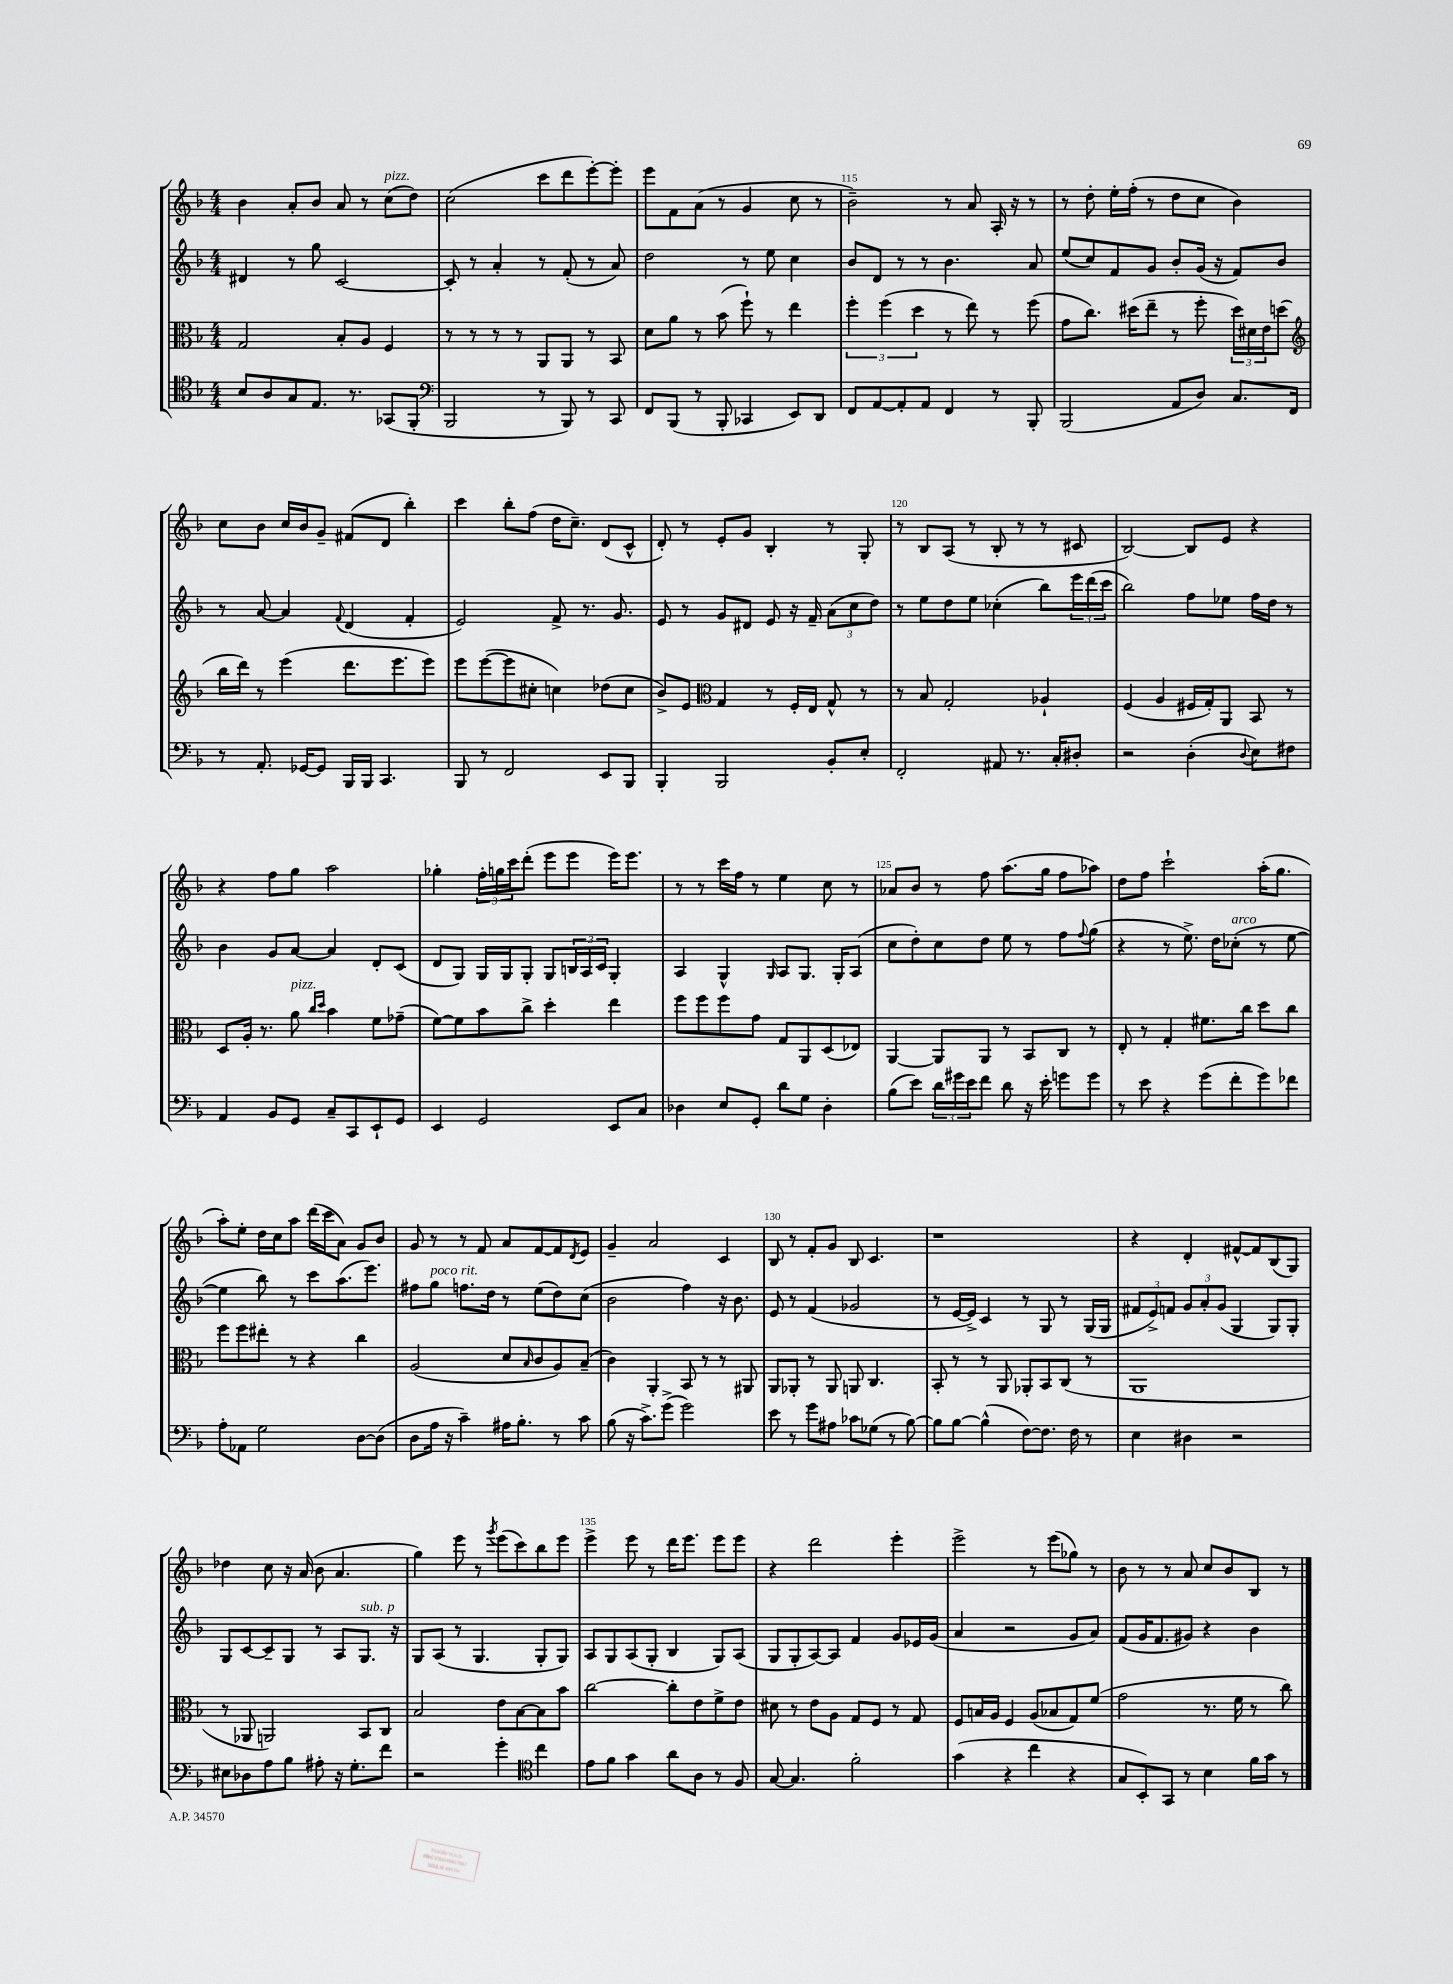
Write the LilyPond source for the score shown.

<<
\new StaffGroup <<
\new Staff = "s0" {
    \clef treble \key f \major \numericTimeSignature \time 4/4
    bes'4 a'8-. bes'8 a'8 r8 c''8^\markup { \italic "pizz." }( d''8) |
    c''2( c'''8 d'''8 e'''8~-.) e'''8-. |
    e'''8 f'8 a'8( r8 g'4 c''8 r8 |
    bes'2--) r8 a'8 a16-. r16 r8 |
    r8 d''8-. e''16-. f''16-.( r8 d''8 c''8 bes'4) |
    c''8 bes'8 c''16 bes'16 g'8-- fis'8( d'8 bes''4-.) |
    c'''4 bes''8-. f''8( d''16 c''8.--) d'8( c'8-^ |
    d'8-.) r8 e'8-. g'8 bes4-. r8 g8-. |
    r8 bes8 a8( r8 bes8-. r8 r8 cis'8 |
    bes2~) bes8 e'8 r4 |
    r4 f''8 g''8 a''2 |
    ges''4-. \tuplet 3/2 { f''16-. g''16 c'''16 } d'''8-.( e'''8 e'''8 e'''16) e'''8. |
    r8 r8 c'''16 f''16 r8 e''4 c''8 r8 |
    aes'8 bes'8 r8 f''8 a''8.( g''16 f''8 aes''8) |
    d''8 f''8 c'''2-! a''16-.( g''8. |
    a''8-.) e''8-. d''16 c''16 a''8 d'''16( c'''16 a'8) g'8 bes'8 |
    g'8 r8 r8 f'8 a'8 f'8~ f'8 \acciaccatura { d'8 } e'8 |
    g'4-- a'2 c'4 |
    bes8 r8 f'8-. g'8 bes8 c'4. |
    r1 |
    r4 d'4-. fis'8~-^ fis'8 bes8( g8) |
    des''4 c''8 r16 a'16( bes'8 a'4. |
    g''4) e'''8 r8 \acciaccatura { g'''8 } e'''8( c'''8) bes''8 e'''8 |
    e'''4-> e'''8 r8 d'''16 e'''8. e'''8 e'''8 |
    r4 d'''2 e'''4-. |
    e'''2-> r8 e'''8( ges''8) r8 |
    bes'8 r8 r8 a'8 c''8 bes'8 bes8 r8 \bar "|." |
}
\new Staff = "s1" {
    \clef treble \key f \major \numericTimeSignature \time 4/4
    dis'4 r8 g''8 c'2~ |
    c'8-. r8 a'4-. r8 f'8-.( r8 a'8) |
    d''2 r8 e''8 c''4 |
    bes'8 d'8 r8 r8 bes'4. a'8 |
    e''8( c''8) f'8 g'8 bes'8-. g'16( r16 f'8) bes'8 |
    r8 a'8~ a'4 \appoggiatura { f'8 } d'4( f'4-. |
    e'2) f'8-> r8. g'8. |
    e'8 r8 g'8 dis'8 e'8 r16 f'16-- \tuplet 3/2 { a'8( c''8 d''8) } |
    r8 e''8 d''8 e''8 ces''4-.( bes''8) \tuplet 3/2 { e'''16 d'''16( c'''16 } |
    bes''2) f''8 ees''8 f''16 d''16 r8 |
    bes'4 g'8 a'8~ a'4 d'8-. c'8( |
    d'8 g8) g16 g16 g8-. g8 \tuplet 3/2 { b16 a16 c'16 } g4-. |
    a4 g4-^ \grace { g16 } a8 g8. g16-. a8( |
    c''8 d''8-.) c''8 d''8 e''8 r8 f''8 \appoggiatura { f''8 } g''8( |
    r4 r8 e''8.->) d''16 ces''8-.^\markup { \italic "arco" }( r8 e''8~ |
    e''4 bes''8) r8 c'''8 a''8.( e'''8.) |
    fis''8 g''8^\markup { \italic "poco rit." } f''8. d''16 r8 e''8( d''8) c''8( |
    bes'2 f''4) r16 bes'8. |
    e'8 r8 f'4( ges'2 |
    r8 e'16~ e'16->) c'4 r8 g8 r8 g16( g16 |
    \tuplet 3/2 { fis'8 e'8->) f'8 } \tuplet 3/2 { g'8 a'8-. g'8( } g4 g8) g8-. |
    g8 c'8~ c'8-- g8 r8 a8 g8.^\markup { \italic "sub. p" } r16 |
    g8 a8( r8 g4. g8-. g8) |
    a8 g8 a8( g8-. bes4 g8) a8( |
    g8 g8-. a8~) a8 f'4 g'8 ees'16 g'16( |
    a'4 r2 g'8 a'8) |
    f'8( g'16 f'8. gis'8) r4 bes'4 \bar "|." |
}
\new Staff = "s2" {
    \clef alto \key f \major \numericTimeSignature \time 4/4
    g2 bes8-. a8 f4 |
    r8 r8 r8 r8 a,8 a,8 r8 bes,8 |
    d'8 a'8 r8 bes'8( f''8-!) r8 e''4 |
    \tuplet 3/2 { f''4-. f''4( d''4 } r8 e''8) r8 f''8( |
    g'8 c''8.) dis''16( e''8-- r8 f''8-. \tuplet 3/2 { dis''16) dis'16 e'16 } d''8( |
    \clef treble bes''16 d'''16) r8 e'''4( d'''8. e'''8. e'''8) |
    e'''8 e'''8~( e'''8 cis''8-. c''4) des''8( c''8 |
    bes'8->) e'8 \clef alto g4 r8 f16-. e16 g8-^ r8 |
    r8 bes8 g2-. aes4-! |
    f4( a4 fis16 g16-.) a,8 bes,8 r8 |
    d8 a16-. r8. a'8^\markup { \italic "pizz." } \grace { c''16 d''16 } bes'4 f'8 ges'8--( |
    f'8~) f'8 bes'8 c''8-> d''4-. e''4 |
    f''8 f''8 f''8 g'8 g8 a,8 d8( ees8) |
    a,4~ a,8 a,8 r8 bes,8 c8 r8 |
    e8-. r8 g4-. fis'8. c''16 d''8 c''8 |
    f''8 f''8 eis''8-. r8 r4 c''4 |
    a2( d'8 \grace { bes16 } c'8 a8) bes8--( |
    c'4) a,4-. bes,8 r8 r8 ais,8 |
    a,8 aes,8-. r8 aes,8 a,8 c4. |
    bes,8-. r8 r8 a,8 aes,8-. bes,8 c8( r8 |
    a,1 |
    r8 aes,8 a,2) bes,8 c8 |
    bes2 e'8 bes8~ bes8 bes'8 |
    c''2~ c''8-. e'8 f'8-> e'8 |
    dis'8 r8 e'8 a8 g8 f8 r8 g8 |
    f8 b16 a16 f4 a8( bes8 g8) f'8( |
    g'2 r8. f'16 r8 c''8) \bar "|." |
}
\new Staff = "s3" {
    \clef tenor \key f \major \numericTimeSignature \time 4/4
    bes8 a8 g8 e8. r8. ges,8( f,8-. |
    \clef bass bes,,2 r8 bes,,8) r8 c,8 |
    f,8 bes,,8( r8 bes,,8-. ces,4 e,8) d,8 |
    f,8 a,8~ a,8-. a,8 f,4 r8 bes,,8-. |
    bes,,2( a,8 d8) c8. f,16 |
    r8 a,8.-. ges,16~ ges,8 bes,,16 bes,,16 c,4. |
    bes,,8 r8 f,2 e,8 bes,,8 |
    bes,,4-. bes,,2 bes,8-. e8-. |
    f,2-. ais,8 r8. c16-. dis8-. |
    r2 d4-.( \appoggiatura { d8 } e8) fis8 |
    a,4 bes,8 g,8 c8-- c,8 e,8-! g,8 |
    e,4 g,2 e,8 c8 |
    des4 e8 g,8-. d'8 g8 des4-. |
    bes8( e'8) \tuplet 3/2 { d'16 gis'16 e'16 } f'8 d'8 r16 e'16-. g'8 g'8 |
    r8 e'8 r4 g'8( f'8-. g'8) fes'8 |
    a8-. aes,8 g2 d8~ d8( |
    d8 a16 r16 c'4--) ais16 bes8.-. r8 c'8 |
    bes8( r16 c'8.->) g'8->( g'2) |
    e'8 r8 g'8 ais8 ces'8 ges8( r8 bes8~) |
    bes8 bes8~ bes4-^( f8~) f8. f16 r8 |
    e4 dis4 r2 |
    eis8 des8 a8 bes8 ais8-. r16 g8.-. f'8 |
    r2 g'4-. \clef tenor c''4 |
    e'8 f'8 g'4 a'8 a8 r8 f8 |
    g8~ g4. f'2-. |
    g'4( r4 c''4 r4 |
    g8 bes,8-.) g,8 r8 bes4 f'16 g'16 r8 \bar "|." |
}
>>
>>
\layout { \context { \Score currentBarNumber = #112 \override BarNumber.break-visibility = ##(#f #t #t) barNumberVisibility = #(every-nth-bar-number-visible 5) } }
